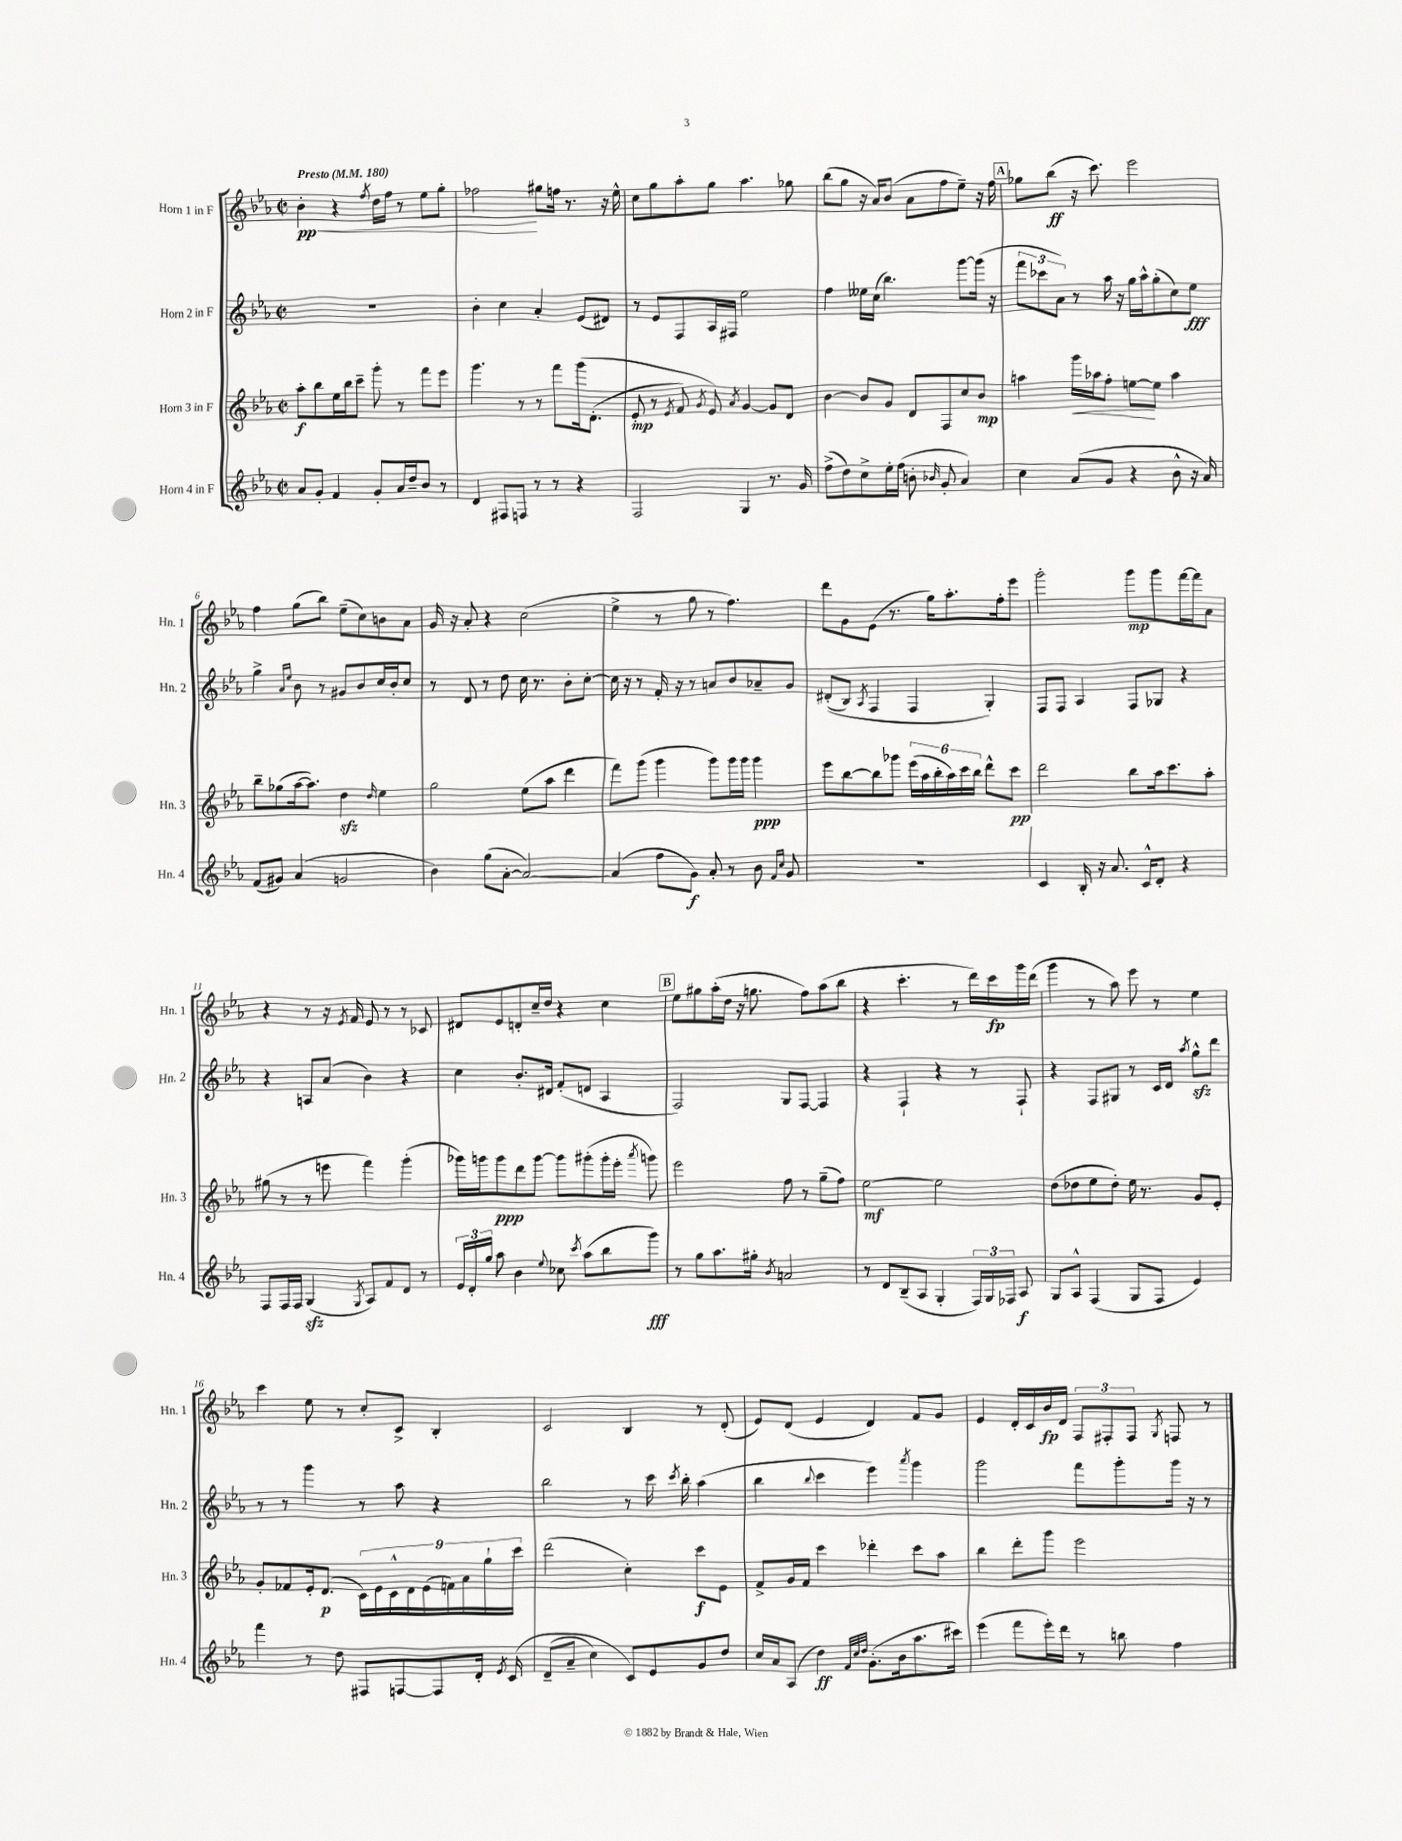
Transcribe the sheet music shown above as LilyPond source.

<<
\new StaffGroup <<
\new Staff = "s0" \with { instrumentName = "Horn 1 in F" shortInstrumentName = "Hn. 1" } {
    \clef treble \key ees \major \defaultTimeSignature \time 2/2 \tempo "Presto" 4 = 180
    \autoBeamOff bes'4-.\pp\< r4 \acciaccatura { f''8 } d''16[ f''16] r8 ees''8[ g''8]-. |
    fes''2\! gis''8[ f''16] r8. r16 ees''16-^ |
    c''8[ g''8 aes''8-. g''8] aes''4. ges''8 |
    bes''8[( g''8] r16 aes'16[) bes'8]( aes'8[ f''8 ees''8]--) r16 f''16 |
    \mark \markup { \box "A" } ges''8[ bes''8]\ff( r16 c'''8.) ees'''2 |
    f''4 g''8[( bes''8]) ees''8[--( c''8) b'8 aes'8] |
    g'16 r16 aes'8-. r4 c''2( |
    ees''4-> r8 g''8 r8 f''4.) |
    d'''8[ g'8 ees'8]( r8. g''16[) aes''8.-. f''16-. ees'''8] |
    g'''2-. g'''8[\mp g'''8 f'''16~ f'''16 aes'8] |
    r4 r8 r16 \acciaccatura { ees'8 } f'16 ees'8 r8 r8 ces'8 |
    dis'8[ ees'8 d'8-. c''16-- d''16] r4 c''4 |
    \mark \markup { \box "B" } ees''8[ gis''8 aes''16-.( d''16] r16 g''8. f''8[) aes''8( bes''8] |
    r4 c'''4.-. r8 d'''16[) c'''16\fp g'''16 d'''16]( |
    g'''4 r8 aes''8) ees'''8 r8 ees''4 |
    c'''4 ees''8 r8 c''8[-. c'8]-> bes4-. |
    c'2 bes4 r8 d'8-.( |
    ees'8[) d'8]( ees'4 d'4) f'8[ g'8] |
    ees'4 d'16[-. c'16 bes'16\fp d'16] \tuplet 3/2 { f8[ fis8-. fis8] } \acciaccatura { g8 } f8 r8 \bar "|." |
}
\new Staff = "s1" \with { instrumentName = "Horn 2 in F" shortInstrumentName = "Hn. 2" } {
    \clef treble \key ees \major \defaultTimeSignature \time 2/2
    \autoBeamOff R1 |
    bes'4-. c''4 aes'4-. ees'8[( dis'8]) |
    r8 ees'8[ f8 aes16 fis16] ees''2 |
    f''4 eeses''16[ c''16]( bes''4.) g'''8[~ g'''16]( r16 |
    \mark \markup { \box "A" } \tuplet 3/2 { f'''8[ ces'''8 aes'8]) } r8 aes''16 r16 g''16[ aes''16-^ g''8-.( c''8) ees''8]\fff |
    g''4-> \grace { aes'16[ ees''16] } bes'8 r8 gis'8[ bes'8 c''16 bes'16-. c''8] |
    r8 d'8 r8 d''8 c''16 r8. bes'8[-. c''8]~-. |
    c''16 r16 r8 f'16-. r16 r8 a'8[ bes'8 aes'8-- g'8] |
    dis'8[-.(\( bes8]) \acciaccatura { aes8 } f4 f4 g4-.\) |
    f8[ f8] aes4 f8[ ges8] r4 |
    r4 a8[ aes'8]( bes'4) r4 |
    c''4 bes'8.[-. dis'16] f'8[-.( d'8] aes4 |
    \mark \markup { \box "B" } f2) g8[ f8]~ f4 |
    r4 f4-! r4 r8 f8-! |
    r4 f8[ gis8] r8 c'16[ d'16] \acciaccatura { aes''8 } g''8[-^\sfz d'''8] |
    r8 r8 g'''4 r8 aes''8 r4 |
    bes''2 r8 c'''16 \acciaccatura { c'''8 } bes''16-. aes''4( |
    bes''4 \appoggiatura { bes''8 } c'''4 ees'''4) \acciaccatura { aes'''8 } g'''4 |
    g'''2 f'''8[ g'''8-. g'''16] r16 r8 \bar "|." |
}
\new Staff = "s2" \with { instrumentName = "Horn 3 in F" shortInstrumentName = "Hn. 3" } {
    \clef treble \key ees \major \defaultTimeSignature \time 2/2
    \autoBeamOff aes''8[-.\f bes''8 ees''16 bes''16 c'''8]-- g'''8-. r8 f'''8[ ees'''8] |
    g'''4. r8 r8 f'''8[ g'''16\( d'8.]-.( |
    ees'8-.\mp r8 \acciaccatura { ees'8 } f'8) \acciaccatura { g'8 } ees'8\) \acciaccatura { aes'8 } g'4~ g'8[ d'8] |
    bes'4~ bes'8[ g'8] d'8[ f8 c''8 bes'8]\mp |
    \mark \markup { \box "A" } a''4 g'''16[\< aes''16 f''8]-. e''8[~\! e''8] aes''4 |
    bes''8[-- ges''8( aes''16~ aes''8.]) d''4\sfz \grace { d''16 } ees''4 |
    g''2 ees''8[( aes''8] d'''4 |
    f'''8[) g'''8]( g'''4 g'''8[) g'''16 g'''16] g'''4\ppp |
    ees'''8[ bes''8~ bes''8 ges'''8] \tuplet 6/4 { ees'''16[( aes''16 bes''16-. aes''16) c'''16 bes''16] } d'''8[-^ c'''8]\pp |
    d'''2 bes''8[ aes''16 c'''8. aes''8]-. |
    gis''8( r8 r8 e'''8 f'''4) g'''4-.( |
    ges'''16[) g'''16 g'''8\ppp d'''8 g'''8]~ g'''8[ gis'''8-.( gis'''16-. ees'''16]-. \acciaccatura { aes'''8 } g'''8) |
    \mark \markup { \box "B" } ees'''2 f''8 r8 g''8[--( f''8]) |
    ees''2~\mf ees''2 |
    d''8[( des''8 ees''8 des''8]-.) ees''16 r8. g'8[ ees'8]-. |
    g'8[-. fes'8 ees'16-. d'8.]\p( \tuplet 9/8 { c'16[) ees'16 c'16-^ d'16 ees'16( f'16) aes'16 g''16-! c'''16] } |
    d'''2( c''4-.) c'''8[\f ees'8] |
    f'8[-> g'16 f'16] c'''4 des'''4-. c'''8[ aes''8] |
    bes''4 d'''8[-. g'''8] ees'''2 \bar "|." |
}
\new Staff = "s3" \with { instrumentName = "Horn 4 in F" shortInstrumentName = "Hn. 4" } {
    \clef treble \key ees \major \defaultTimeSignature \time 2/2
    \autoBeamOff aes'8[ g'8]-. f'4 g'8[-. aes'16 d''16-- bes'8] r8 |
    d'4 fis8[ f8] r8 r8 r4 |
    f2 g4 r8. g'16 |
    f''8[->( d''8) c''8-> ees''16-. f''16]( b'8-. \grace { bes'16 } g'8-. aes'4) |
    \mark \markup { \box "A" } c''4 aes'8[( g'8] r4 bes'8-^ r16 aes'16) |
    f'8[( gis'8]) aes'4( g'2 |
    bes'4) g''8[( aes'8]~-. aes'2~) |
    aes'4( f''8[ g'8]\f) aes'8-. r8 bes'8 \grace { f'16[ c''16] } g'8 |
    R1 |
    c'4 bes16-. r16 aes'8. c'16[-^ d'8]-. r4 |
    f8[ f16 f16] g4\sfz( \acciaccatura { g8 } aes8[) f'8 d'8] r8 |
    \tuplet 3/2 { ees'16[ d'16-. g''16] } aes''8 bes'4 \appoggiatura { ees''8 } ces''8 \acciaccatura { c'''8 } aes''8[( bes''8 g'''8]\fff) |
    \mark \markup { \box "B" } r8 g''8[ aes''8. gis''16]-. \acciaccatura { bes'8 } a'2 |
    r8 d'8[ bes8--( aes8] g4-. \tuplet 3/2 { f16[) g16 fes16] } aes8\f |
    g8[ aes8]-^ f4( g8[ f8] ees'4) |
    f'''4 r8 d''8 fis8[ f8~ f8 d'16]-. \acciaccatura { ees'8 } c'16\( |
    d'8[--( aes'8]-- c''4) c'8[\) ees'8 g'8 d''8] |
    c''16[ aes'16 aes8]( d''4\ff) \grace { f'32[ c''32 d''32] } g'8.[-.( bes'16 aes''8. cis'''16]) |
    ees'''4( f'''8[ ees'''16-.) d'''16] r8 b''8 f''4 \bar "|." |
}
>>
>>
